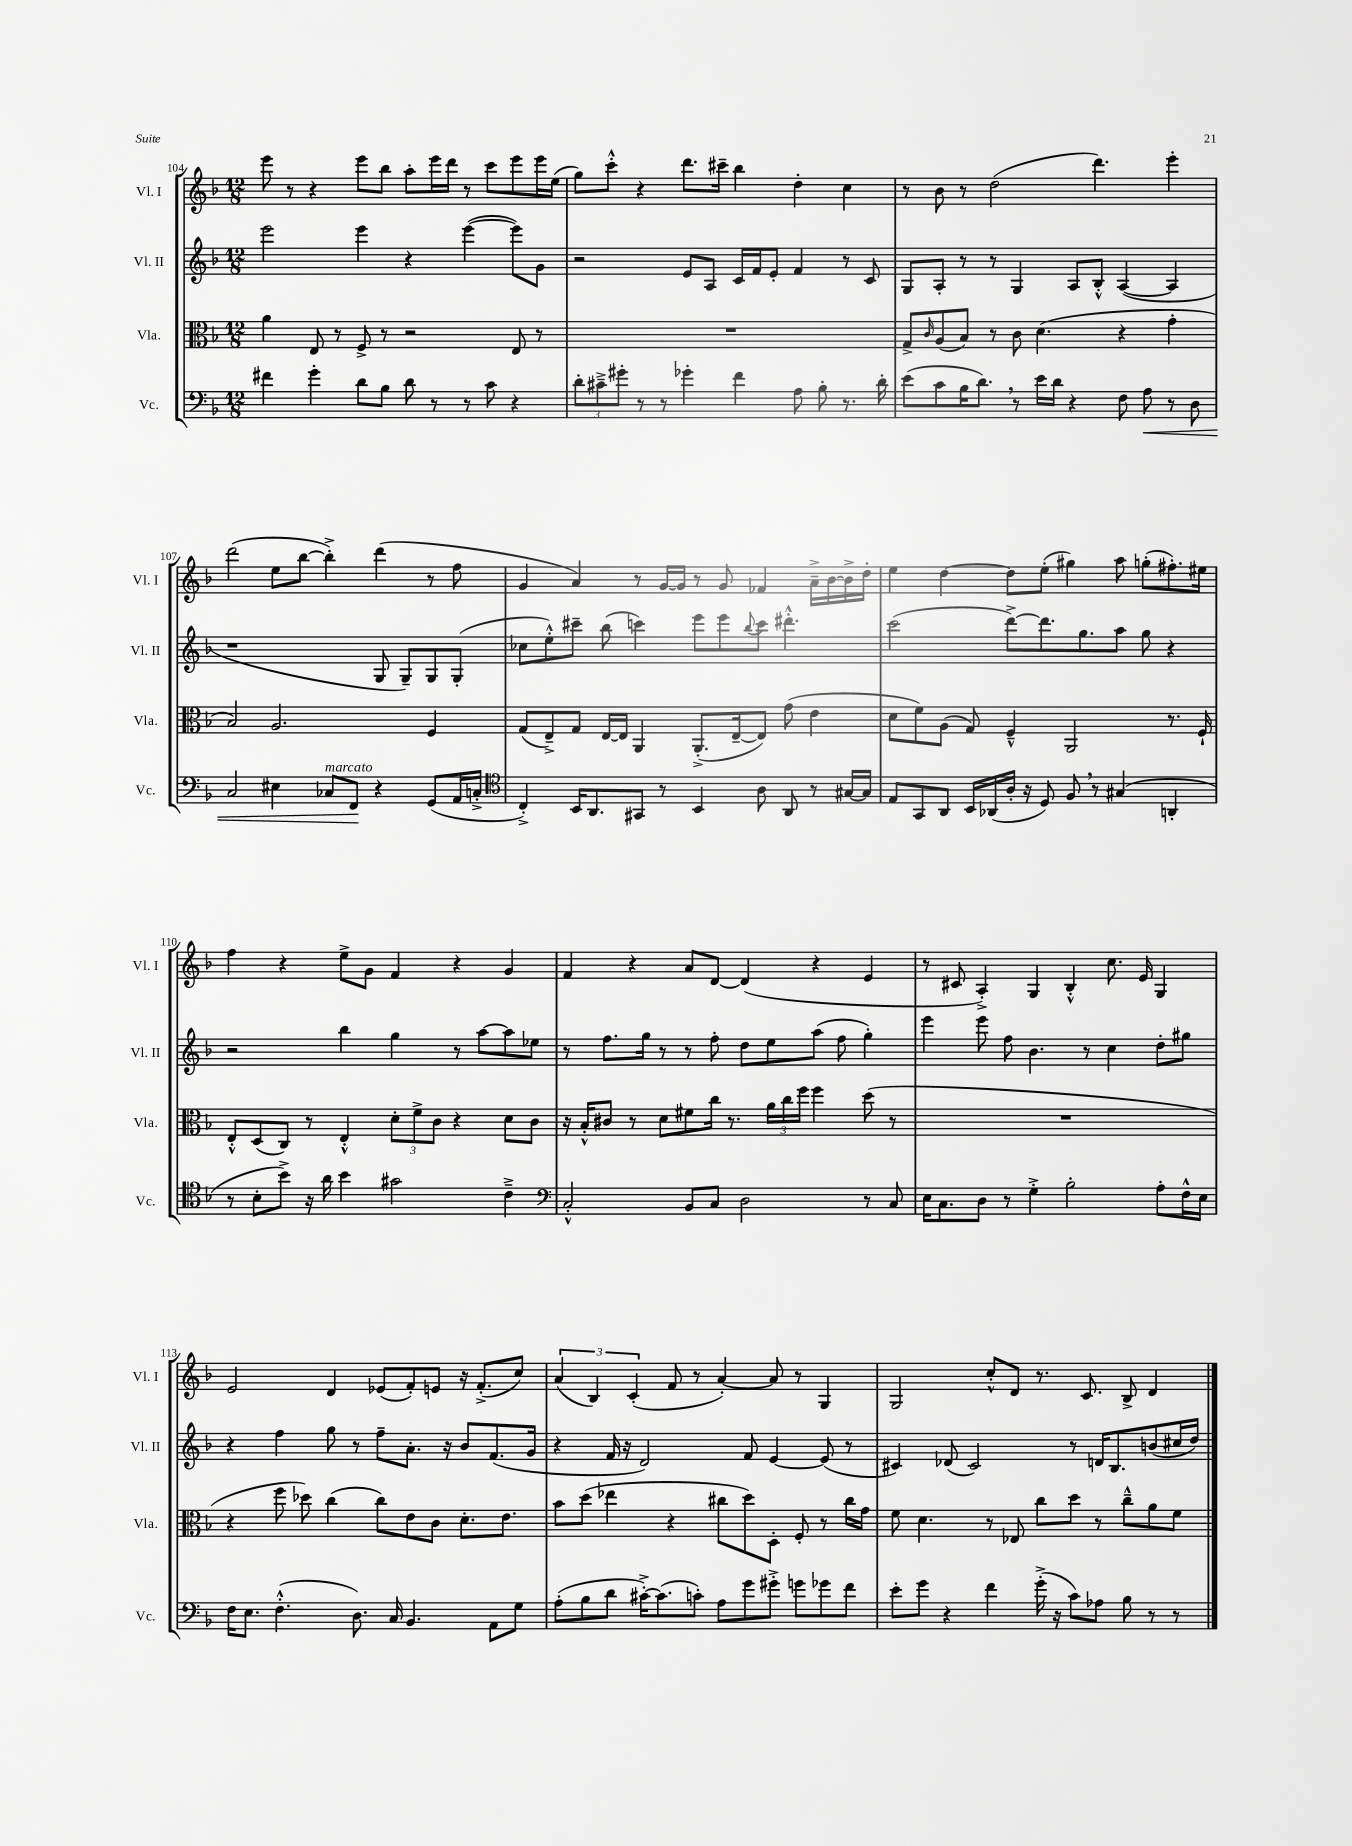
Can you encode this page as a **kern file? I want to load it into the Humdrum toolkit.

**kern	**dynam	**kern	**kern	**kern
*part4	*part4	*part3	*part2	*part1
*staff4	*staff4	*staff3	*staff2	*staff1
*I"Vc.	*	*I"Vla.	*I"Vl. II	*I"Vl. I
*I'Vc.	*	*I'Vla.	*I'Vl. II	*I'Vl. I
*clefF4	*	*clefC3	*clefG2	*clefG2
*k[b-]	*	*k[b-]	*k[b-]	*k[b-]
*M12/8	*	*M12/8	*M12/8	*M12/8
=104	=104	=104	=104	=104
4f#X\	.	4a\	2eee\	8eee\
.	.	.	.	8r
4g'\	.	8E/	.	4r
.	.	8r	.	.
8d\L	.	8F^/	4eee\	8eee\L
8B-\J	.	8r	.	8bb-\J
8d\	.	2r	4r	8aa'\L
8r	.	.	.	16eee\L
.	.	.	.	16ddd\JJ
8r	.	.	([4eee\	8r
8c\	.	.	.	8ccc\L
4r	.	8E/	8eee\L])	8eee\
.	.	8r	8g\J	16eee\L
.	.	.	.	(16ee\JJ
=105	=105	=105	=105	=105
12d'\L	.	1.r	2r	8gg\L)
12c#X~^\	.	.	.	.
.	.	.	.	8ccc'^^\J
12g#X'\J	.	.	.	.
8r	.	.	.	4r
8r	.	.	.	.
4g-X'\	.	.	8e/L	8.ddd\L
.	.	.	8A/J	.
.	.	.	.	16ccc#X~\Jk
4f\	.	.	16c/LL	4bb-\
.	.	.	16f/J	.
.	.	.	8e'/J	.
8A\	.	.	4f/	4dd'\
8B-'\	.	.	.	.
8.r	.	.	8r	4cc\
.	.	.	8c/	.
16d'\	.	.	.	.
=106	=106	=106	=106	=106
(8e\L	.	8G^/L	8G/L	8r
.	.	16qqc/	.	.
8c\	.	(8A/	8A'/J	8b-\
16B-\K	.	8B-/J)	8r	8r
8.d,\J)	.	.	.	.
.	.	8r	8r	(2dd\
8r	.	8c\	4G/	.
16e\LL	.	(4.d\	.	.
16d\JJ	.	.	.	.
4r	.	.	8A/L	.
.	.	.	8B-'^^/J	4.ddd\)
8F\	.	4r	([4A/	.
!	!LO:HP:b	!	!	!
8A\	<	.	.	.
8r	.	4g'\	4A/]	4eee'\
8D\	.	.	.	.
!!LO:LB:g=z
=107	=107	=107	=107	=107
2C/	.	2B-/)	1r	(2ddd\
4E#X\	.	2.A/	.	8ee\L
.	.	.	.	[8bb-\J
!LO:TX:a:i:t=marcato	!	!	!	!
8C-X/L	.	.	.	4bb-'^\])
8FF/J	.	.	.	.
4r	[	.	8G/	(4ddd\
.	.	.	8G~/L)	.
(8GG/L	.	4F/	8G/	8r
16AA/L	.	.	(8G'/J	8ff\
16Cn'^/JJ	.	.	.	.
=108	=108	=108	=108	=108
*clefC4	*	*	*	*
4C'^/)	.	(8G/L	8cc-X\L	4g/
.	.	8E~^/)	8ee'^^\)	.
16BB-/KL	.	8G/J	8ccc#X~\J	4a/)
8.AA/	.	.	.	.
.	.	[16E/LL	(8bb-\	.
.	.	16E/JJ]	.	.
8GG#X/J	.	4AA/	4cccn\)	8r
8r	.	.	.	[16g/LL
.	.	.	.	16g/JJ]
4BB-/	.	(8.AA'^/L	8eee\L	8r
.	.	.	8eee\	8g/
.	.	[16E~/k	.	.
.	.	.	8qqbb-/	.
8A\	.	8E/J])	8ccc\J	4f-X/
8AA/	.	(8g\	4.ddd#X'^^\	.
8r	.	4e\	.	16a~^\LL
.	.	.	.	[16b-\
[16G#X/LL	.	.	.	16b-^\]
16G#/JJ]	.	.	.	16dd'\JJ
=109	=109	=109	=109	=109
8E/L	.	8d\L	(2ccc\	4ee\
8GG/	.	8f\)	.	.
8AA/J	.	(8A\J	.	[4dd\
16BB-/LL	.	8G/)	.	.
(16AA-X/	.	.	.	.
16A'/JJ	.	4F~^^/	[8ddd^\L)	8dd\L]
16r	.	.	.	.
8D/)	.	.	8.ddd\]	(8ee'\J
8F,/	.	2AA/	.	4gg#X\)
.	.	.	8.gg\	.
8r	.	.	.	.
(4G#X/	.	.	8aa\J	8aa\
.	.	.	8gg\	(8ggn'\L
4AAn'/	.	8.r	4r	8.ff#X'\)
.	.	16F`/	.	16ee#X\Jk
!!LO:LB:g=z
=110	=110	=110	=110	=110
8r	.	8E'^^/L	2r	4ff\
8B-'\L	.	(8D/	.	.
8b-^\J)	.	8C/J)	.	4r
16r	.	8r	.	.
16a\	.	.	.	.
4b-\	.	4E'^^/	4bb-\	8ee^\L
.	.	.	.	8g\J
2g#X\	.	12d'\L	4gg\	4f/
.	.	12f^\	.	.
.	.	12c\J	.	.
.	.	4r	8r	4r
.	.	.	[8aa\L	.
4c~^\	.	8d\L	8aa\]	4g/
.	.	8c\J	8ee-X\J	.
=111	=111	=111	=111	=111
*clefF4	*	*	*	*
2C'^^/	.	16r	8r	4f/
.	.	16B-'^^/KL	.	.
.	.	8c#X/J	8.ff\L	.
.	.	8r	.	4r
.	.	.	16gg\Jk	.
.	.	8d\L	8r	.
8BB-/L	.	8f#X\	8r	8a/L
8C/J	.	16cc\Jk	8ff'\	[8d/J
.	.	8.r	.	.
2D\	.	.	8dd\L	(4d/]
.	.	24a\LL	8ee\	.
.	.	24cc\	.	.
.	.	24ff\JJ	.	.
.	.	4ff\	(8aa\J	4r
.	.	.	8ff\	.
8r	.	(8dd\	4gg'\)	4e/
8C/	.	8r	.	.
=112	=112	=112	=112	=112
16E\KL	.	1.r	4eee\	8r
8.C\	.	.	.	.
.	.	.	.	8c#X/
8D\J	.	.	8eee\	4A'^/)
8r	.	.	8ff\	.
4G'^\	.	.	4.b-\	4G/
2B-'\	.	.	.	4B-'^^/
.	.	.	8r	.
.	.	.	4cc\	8.cc\
.	.	.	.	16e/
8A'\L	.	.	8dd'\L	4G/
16F^^\L	.	.	8gg#X\J	.
16E\JJ	.	.	.	.
!!LO:LB:g=z
=113	=113	=113	=113	=113
16F\KL	.	4r	4r	2e/
8.E\J	.	.	.	.
(4.F'^^\	.	8ff\	4ff\	.
.	.	8dd-X\)	.	.
.	.	(4cc\	8gg\	4d/
8.D\)	.	.	8r	.
.	.	8cc\L)	8ff~\L	(8e-X/L
16C/	.	.	.	.
4.BB-/	.	8e\	8.a'\J	8f'/)
.	.	8c\J	.	8en/J
.	.	.	16r	.
.	.	8.d'\L	8b-/L	16r
.	.	.	.	(8.f'^/L
8AA\L	.	.	(8.f/	.
.	.	8.e\J	.	.
8G\J	.	.	.	8cc/J)
.	.	.	16g/Jk	.
=114	=114	=114	=114	=114
(8A'\L	.	8b-\L	4r	(6a/
8B-\	.	(8dd\J	.	.
.	.	.	.	6B-/)
8d\J	.	4ee-X\	16f/	.
.	.	.	16r	.
.	.	.	.	(6c'/
[16c#X'^\KL)	.	.	2d/)	.
(8.c#\]	.	.	.	.
.	.	4r	.	8f/
8cn'\J)	.	.	.	8r
8A\L	.	8cc#X\L	.	[4a'/)
8g\	.	8dd\)	8f/	.
8g#X'^\J	.	8D'\J	[4e/	8a/]
8gn\L	.	8F'/	.	8r
8g-X\	.	8r	(8e/]	4G/
8f\J	.	16cc#\LL	8r	.
.	.	16g\JJ	.	.
=115	=115	=115	=115	=115
8e'\L	.	8f\	4c#X/)	2G/
8g\J	.	4.d\	.	.
4r	.	.	(8d-X/	.
.	.	.	2c#/)	.
4f\	.	8r	.	8cc'^^/L
.	.	8E-X/	.	8d/J
(16g'^\	.	8cc\L	.	8.r
16r	.	.	.	.
8c\L)	.	8dd\J	8r	.
.	.	.	.	8.c/
8A-X\J	.	8r	16dn/KL	.
.	.	.	8.B-/	.
8B-\	.	8cc~^^\L	.	8B-^/
8r	.	8a\	(8bn/	4d/
8r	.	8f\J	16cc#X/L	.
.	.	.	16dd/JJ)	.
==	==	==	==	==
*-	*-	*-	*-	*-
